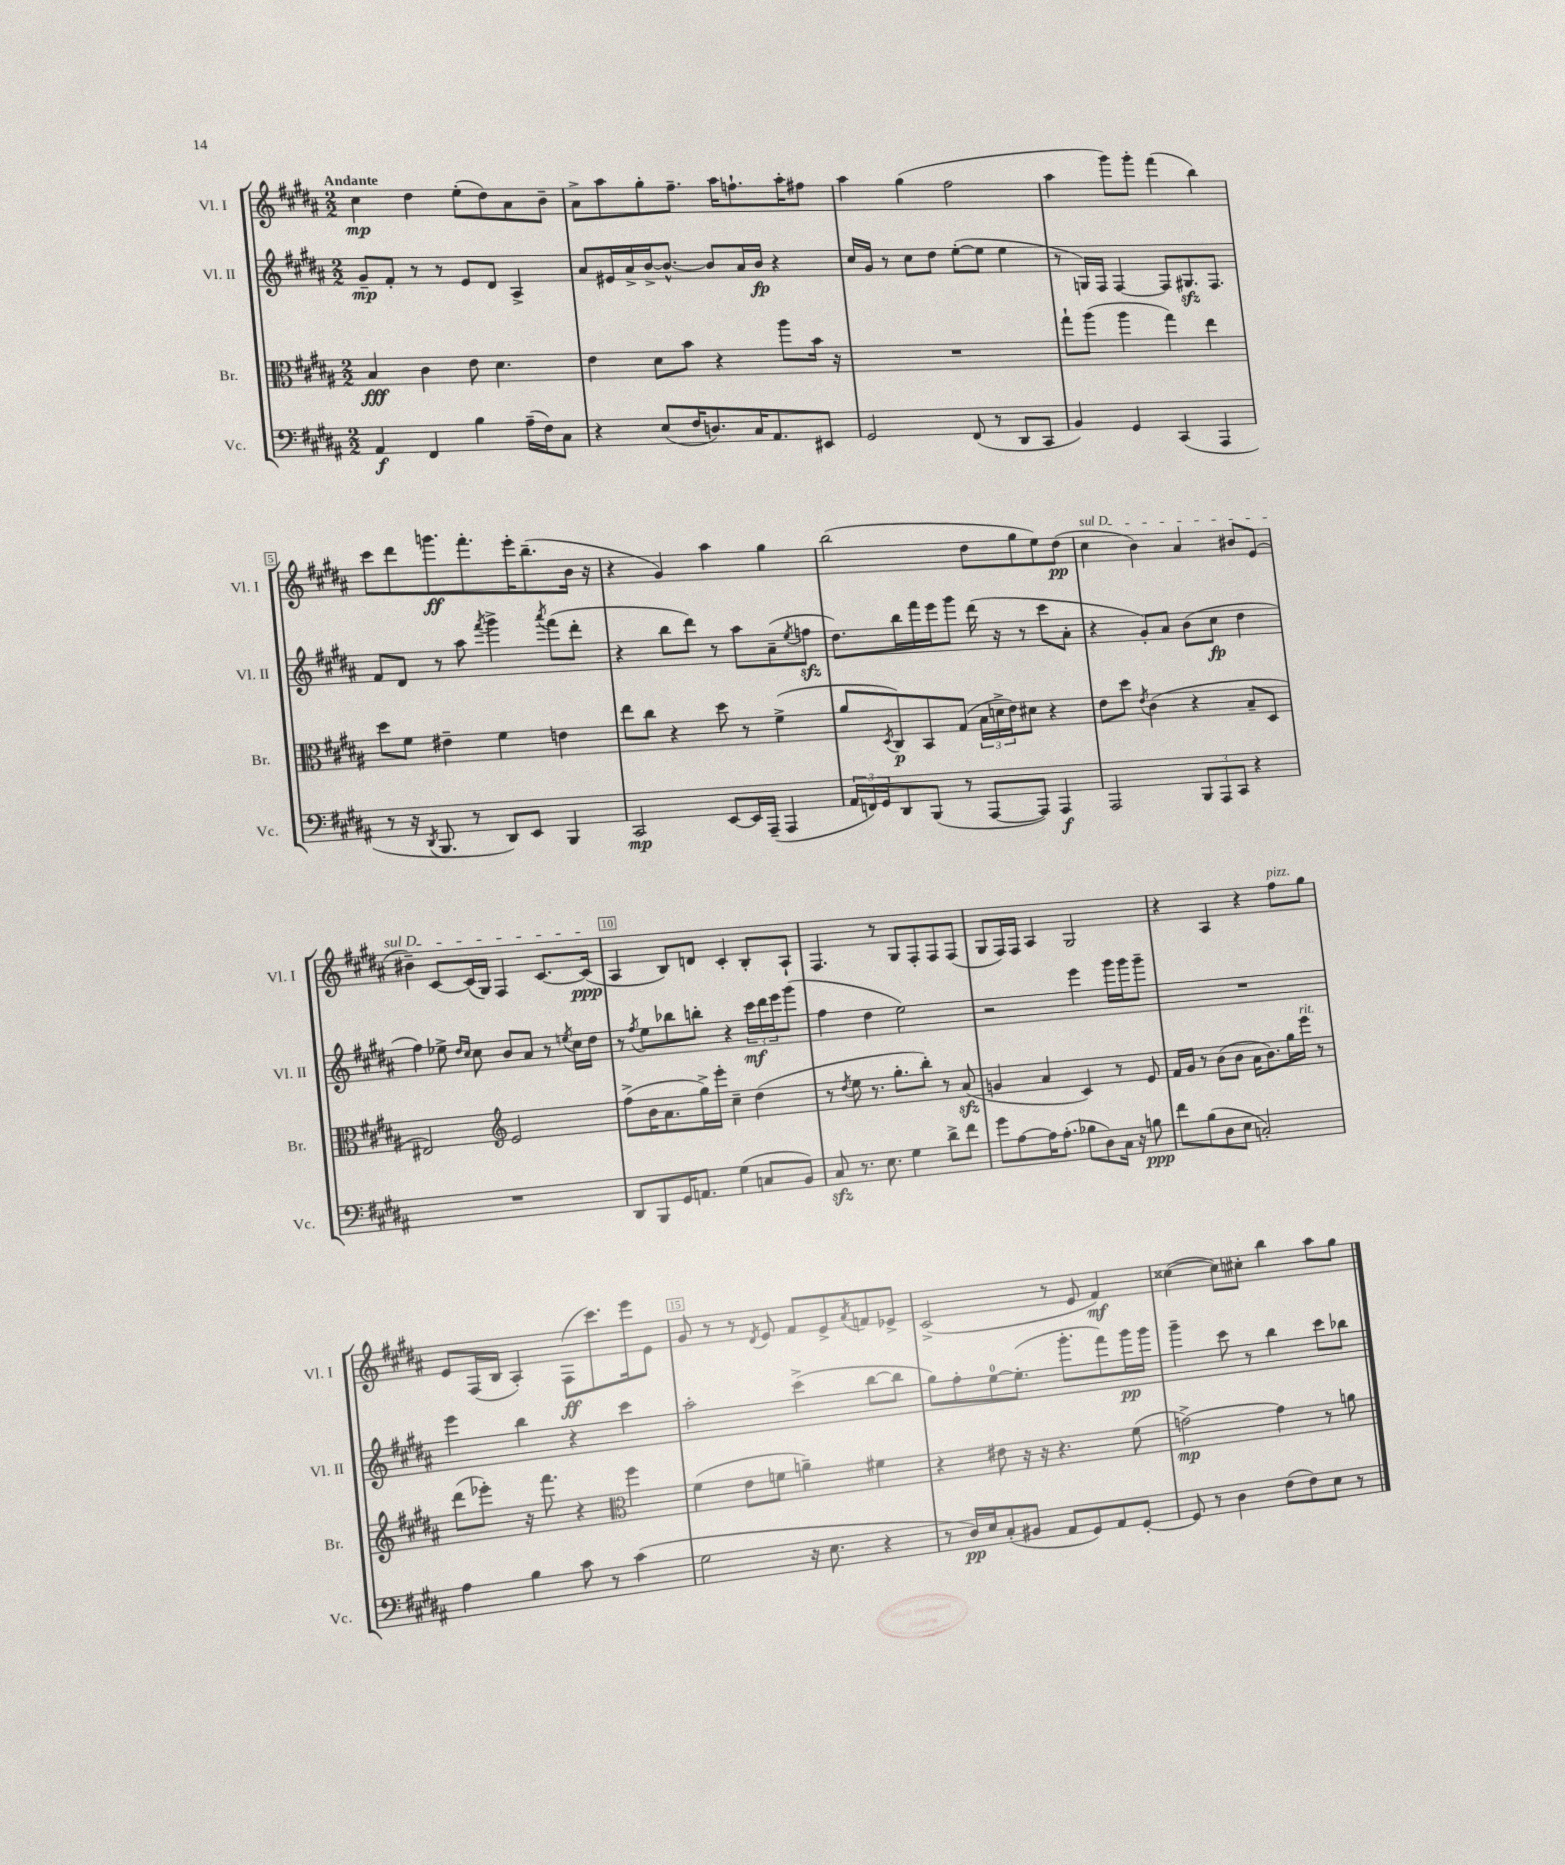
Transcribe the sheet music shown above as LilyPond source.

<<
\new StaffGroup <<
\new Staff = "s0" \with { instrumentName = "Vl. I" shortInstrumentName = "Vl. I" } {
    \clef treble \key b \major \numericTimeSignature \time 2/2 \tempo "Andante"
    cis''4\mp dis''4 e''8-.( dis''8) ais'8 b'8-- |
    ais'8-> ais''8 gis''8-. fis''8.-- ais''16 f''8.-! ais''16-. fis''8 |
    ais''4 gis''4( fis''2 |
    ais''4 gis'''8) gis'''8-. fis'''4( b''4) |
    cis'''8 dis'''8 g'''8.\ff fis'''8.-. e'''16-. b''8.--( b'16 r16 |
    r4 gis'4) ais''4 gis''4 |
    b''2( dis''8 gis''8 e''8) dis''8\pp( |
    \once \override TextSpanner.bound-details.left.text = \markup { \italic "sul D" } cis''4\startTextSpan b'4) ais'4 bis'8 e'8( |
    bis'4--) cis'8~ cis'16( gis16) fis4 cis'8.~ cis'16\ppp\stopTextSpan( |
    ais4 b8) d'8 cis'4-. b8-. ais8-! |
    fis4. r8 gis8 fis8-. fis8 fis8( |
    gis8 fis16) fis16 ais4 gis2 |
    r4 ais4 r4 fis''8^\markup { \italic "pizz." } gis''8 |
    e'8 fis16( b16 ais4-.) fis8\ff( cis'''8.) e'''16 e'8 |
    gis'8 r8 r8 \acciaccatura { dis'8 } e'8 fis'8 e'8-> \acciaccatura { ais'8 } f'8 ees'8-> |
    cis'2->( r8 e'8 fis'4\mf) |
    cisis''4~( cisis''8) cis''8-. b''4 ais''8 gis''8 \bar "|." |
}
\new Staff = "s1" \with { instrumentName = "Vl. II" shortInstrumentName = "Vl. II" } {
    \clef treble \key b \major \numericTimeSignature \time 2/2
    gis'8--\mp fis'8-. r8 r8 e'8 dis'8 ais4-> |
    ais'8 eis'16 ais'16-> b'16~-> b'8.~-^ b'8 ais'16 b'16\fp r4 |
    cis''16 gis'16 r8 cis''8 dis''8 e''8~-.( e''8 e''4 |
    r8 g16) fis16 fis4~ fis8 gis8.\sfz fis8. |
    fis'8 dis'8 r8 ais''8 \acciaccatura { fis'''8 } gis'''4-> \acciaccatura { ais'''8 } fis'''8( dis'''8-. |
    r4 b''8 dis'''8) r8 ais''8 ais'8--( \acciaccatura { e''8 } f''8\sfz |
    dis''8.) b''16 fis'''16 e'''16 gis'''8 dis'''16( r16 r8 cis'''8 ais'8-. |
    r4 gis'8-.) ais'8 b'8( cis''8\fp dis''4 |
    fis''4) ees''8-> \grace { dis''16 cis''16 } cis''8 b'8 ais'8 r8 \acciaccatura { e''8 } cis''16 dis''16 |
    r8 \acciaccatura { fis''8 } e''8 bes''8 b''8-. r4 \tuplet 3/2 { cis'''16\mf dis'''16 e'''16 } gis'''8( |
    fis''4 dis''4 e''2) |
    r2 e'''4 gis'''16 gis'''16 gis'''8-- |
    R1 |
    e'''4 b''4 r4 cis'''4 |
    ais''2-. cis'''4->( b''8~ b''8 |
    gis''8) fis''8-. e''8-0~ e''8.-.( gis'''8.-. fis'''8) gis'''16\pp gis'''16 |
    gis'''4-- cis'''8 r8 b''4 cis'''8 bes''8 \bar "|." |
}
\new Staff = "s2" \with { instrumentName = "Br." shortInstrumentName = "Br." } {
    \clef alto \key b \major \numericTimeSignature \time 2/2
    b4\fff cis'4 e'8 dis'4. |
    e'4 dis'8 b'8 r4 ais''8 b'16 r16 |
    R1 |
    gis''8-! ais''8( ais''4 gis''4) e''4 |
    dis''8 fis'8 eis'4-- fis'4 e'4 |
    e''8 cis''8 r4 dis''8 r8 fis'4->( |
    ais'8 \acciaccatura { dis8 } cis8\p) b,8 gis8( \tuplet 3/2 { b16 d'16-> e'16) } dis'8 r4 |
    e'8 dis''8 \acciaccatura { e'8 } cis'4( r4 b8-- dis8 |
    eis2) \clef treble e'2 |
    fis''8->( b'16 ais'8. gis''16->) e'''16-. cis''4-- dis''4( |
    r8 \acciaccatura { dis''8 } e''8 r8. gis''8.-. b''8-.) r8 ais'8\sfz( |
    g'4 ais'4 cis'4) r8 e'8 |
    fis'16 gis'16 r8 b'8( b'8 ais'16 b'8.) gis''16 e'''16^\markup { \italic "rit." } r8 |
    dis'''8( ees'''8-.) r16 fis'''8. r4 \clef alto fis''4 |
    fis'4( e'8 f'8 a'4--) fis'4 |
    r4 eis'8 r16 r16 r4. fis'8( |
    g'2~->\mp) g'4 r8 a'8 \bar "|." |
}
\new Staff = "s3" \with { instrumentName = "Vc." shortInstrumentName = "Vc." } {
    \clef bass \key b \major \numericTimeSignature \time 2/2
    ais,4\f fis,4 b4 ais16--( fis16) cis8 |
    r4 e8( fis16 d8.) cis16 ais,8. eis,8 |
    gis,2 fis,8( r8 dis,8 cis,8 |
    b,4) gis,4 cis,4( ais,,4 |
    r8 r16 \acciaccatura { dis,8 } b,,8. r8 dis,8) e,8 b,,4 |
    cis,2\mp e,8~ e,16 ais,,16--( ais,,4 |
    \tuplet 3/2 { ais,16 f,16) gis,16 } dis,8 b,,8( r8 ais,,8~ ais,,8) ais,,4\f |
    ais,,2 \tuplet 3/2 { b,,8 ais,,8 cis,8 } r4 |
    R1 |
    dis,8 b,,8 gis,16 a,8. gis4( c8 b,8) |
    cis8\sfz r8. e8. gis4 dis'8-> fis'8 |
    gis'8 ais8~ ais16 ais8.-.( bes8 dis8) cis16 r16 b8\ppp |
    fis'8 b8( dis8 e8 c2-.) |
    ais4 b4 cis'8 r8 cis'4( |
    gis2 r16 e8. r4 |
    r8 dis16\pp) e16 cis8-.( bis,8 ais,8 gis,8) ais,8 gis,8~-. |
    gis,8 r8 dis4 fis8( fis8) e8 r8 \bar "|." |
}
>>
>>
\layout { \context { \Score \override BarNumber.break-visibility = ##(#f #t #t) barNumberVisibility = #(every-nth-bar-number-visible 5) \override BarNumber.stencil = #(make-stencil-boxer 0.1 0.3 ly:text-interface::print) } }
